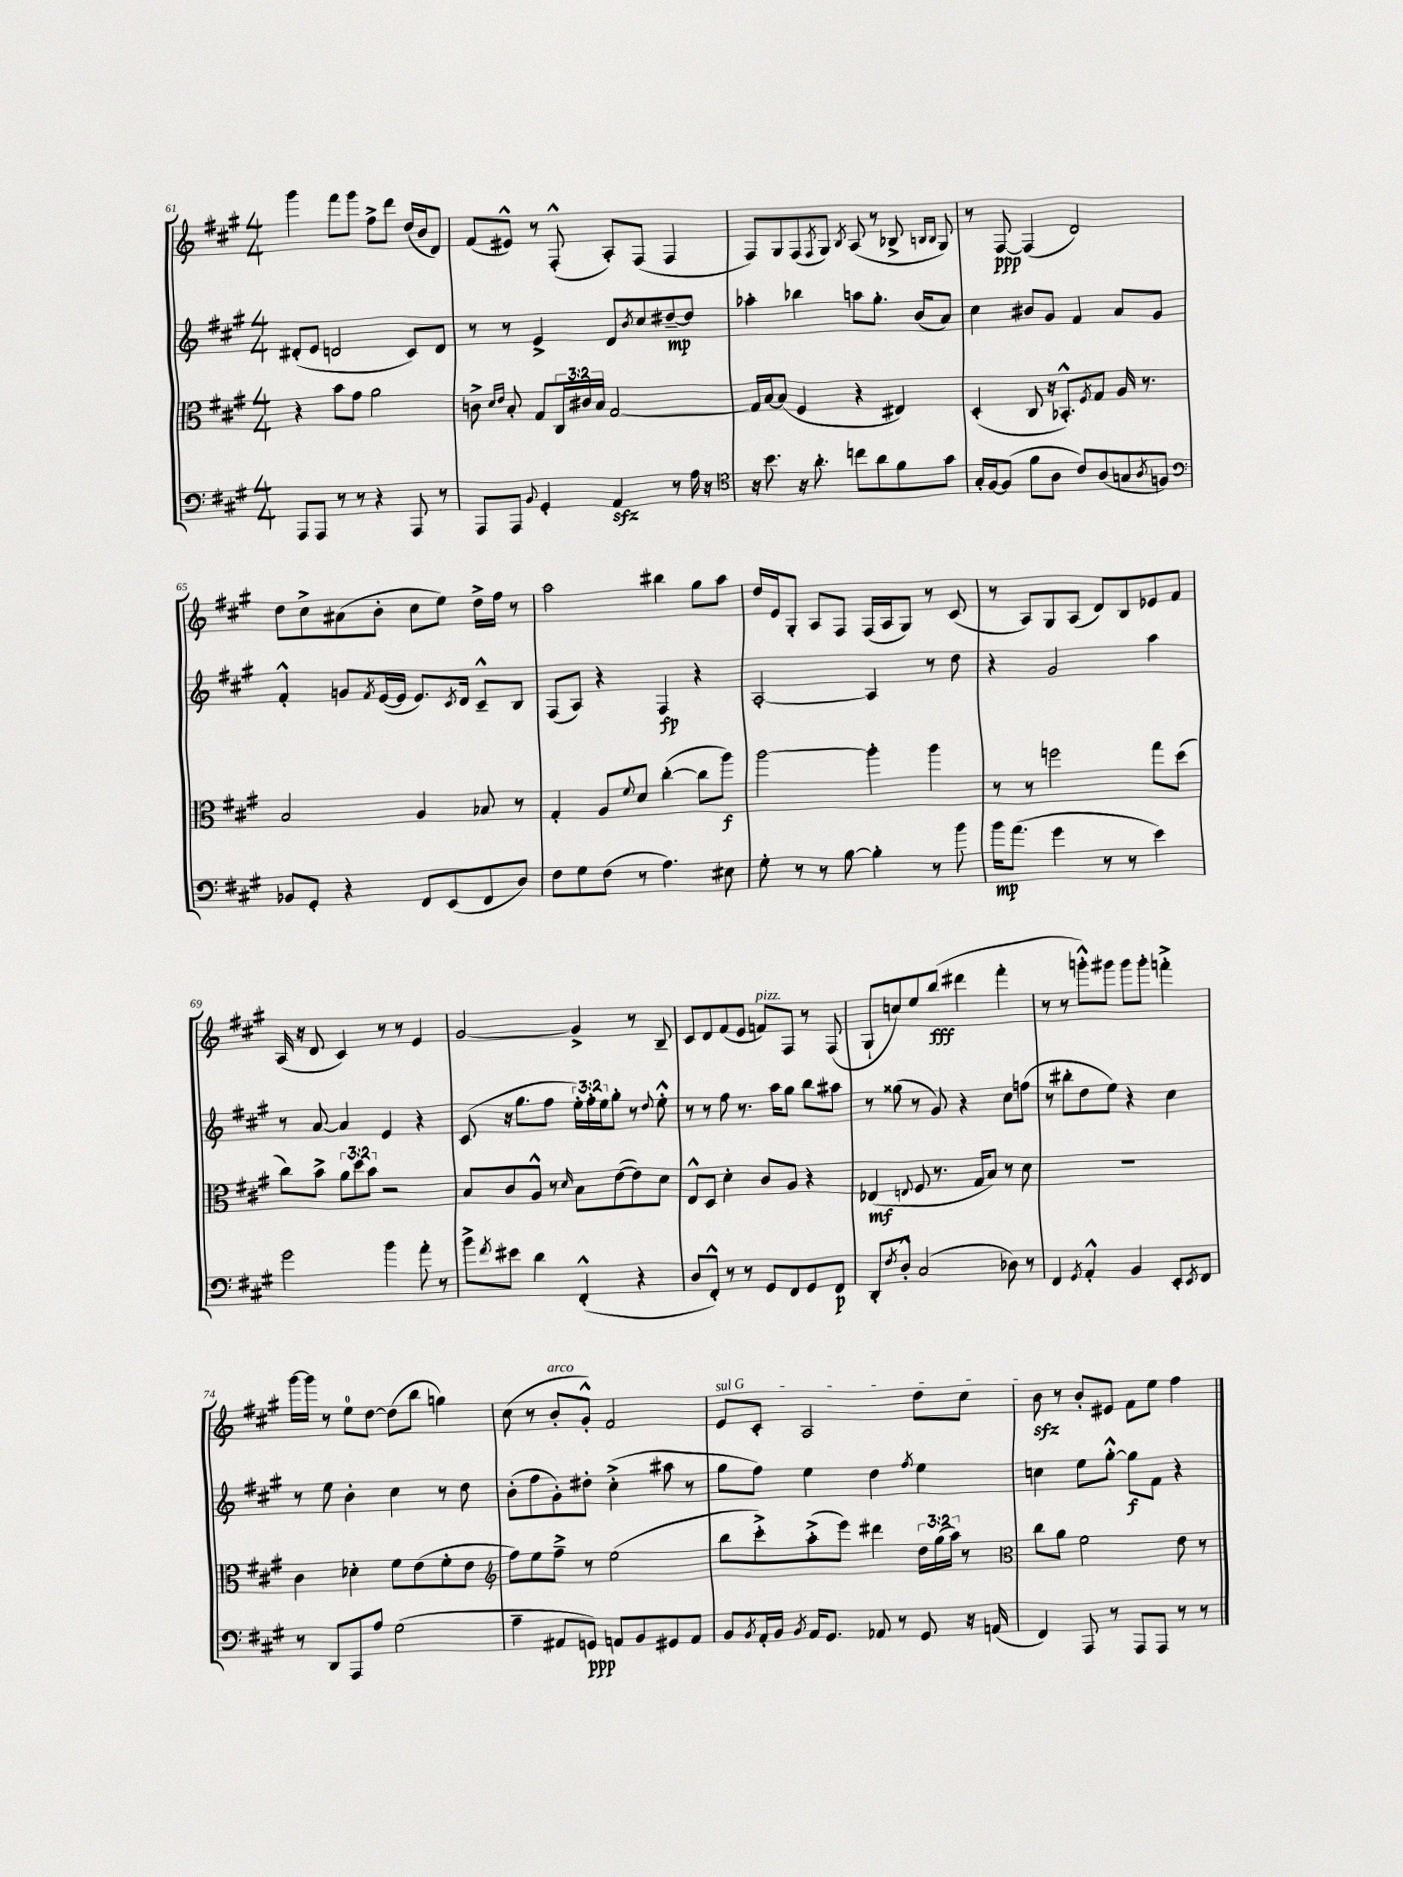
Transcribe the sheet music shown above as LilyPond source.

<<
\new StaffGroup <<
\new Staff = "s0" {
    \clef treble \key a \major \numericTimeSignature \time 4/4
    gis'''4 fis'''8 gis'''8 fis''8-> d'''8 d''16( b'16 d'8) |
    fis'8( eis'8-^) r8 fis8-.-^( a8-.) fis8( fis4 |
    fis8) gis8 fis8( \acciaccatura { fis8 } gis8) \acciaccatura { b8 } a8( r8 bes8-> \grace { b16 b16 } gis8) |
    r8 fis8~\ppp fis4( d'2) |
    d''8 cis''8-> ais'8( b'8-. cis''8 e''8) d''16-> fis''16 r8 |
    a''2 bis''4 gis''8 a''8 |
    d''16 e'16 gis8-. a8 fis8 fis16( a16 gis8) r8 cis'8( |
    r8 a8) gis8 a8( d'8) b8 ees'8 fis'8 |
    a16( r16 d'8 cis'4) r8 r8 e'4 |
    gis'2~ gis'4-> r8 b8-- |
    cis'8 d'8 fis'8( e'8 f'8^\markup { \italic "pizz." }) fis8 r8 fis8( |
    gis8-! c''8) e''8 b''8\fff( dis'''4 fis'''4-. |
    r8 r8 g'''8-.-^) gis'''8 gis'''8 gis'''8-. f'''4-.-> |
    gis'''16~ gis'''16 r8 e''8-0 d''8~ d''8( b''8 g''4) |
    cis''8( r8 b'8-.^\markup { \italic "arco" } gis'8-.-^) fis'2 |
    \once \override TextSpanner.bound-details.left.text = \markup { \italic "sul G" } e'8\startTextSpan cis'8-. a2 d''8 cis''8 |
    b'8\sfz\stopTextSpan r8 b'8-. eis'8 fis'8 e''8 fis''4 \bar "|." |
}
\new Staff = "s1" {
    \clef treble \key a \major \numericTimeSignature \time 4/4 \override Staff.TupletNumber.text = #tuplet-number::calc-fraction-text
    dis'8-.( e'8 d'2 cis'8) d'8 |
    r8 r8 e'4-> d'8 \acciaccatura { b'8 } cis''8 dis''8~--\mp dis''8 |
    aes''4-. bes''4 a''8 gis''8.-. b'16( a'8) |
    cis''4 bis'8 gis'8 fis'4 a'8 gis'8 |
    fis'4-.-^ g'8 \acciaccatura { fis'8 } e'16~( e'16 e'8.) \acciaccatura { cis'8 } d'16 cis'8---^ b8 |
    fis8( a8) r4 fis4\fp r4 |
    a2~-. a4 r8 d''8 |
    r4 gis'2 a''4 |
    r8 a'8~ a'4 e'4 r4 |
    cis'8( r16 gis''8. fis''8 \tuplet 3/2 { e''16-.) fis''16-. e''16 } gis''8-. r8 \appoggiatura { d''8 } e''8-.-^ |
    r8 r8 fis''8 r8. a''16 gis''8 b''8 ais''8 |
    r8 gisis''8( r8 gis'8) r4 cis''8 f''8( |
    r8 bis''8-. d''8 e''8) r4 cis''4 |
    r8 e''8 b'4-. cis''4 r8 d''8 |
    b'8-.( fis''8 gis'8-.) dis''8-. cis''4-.->( ais''8 r8 |
    gis''8 fis''8) e''4 d''4 \acciaccatura { fis''8 } e''4 |
    c''4 e''8 gis''8~-.-^ gis''8\f fis'8 r4 \bar "|." |
}
\new Staff = "s2" {
    \clef alto \key a \major \numericTimeSignature \time 4/4 \override Staff.TupletNumber.text = #tuplet-number::calc-fraction-text
    r4 b'8 gis'8 a'2 |
    c'8-> \grace { d'16 e'16 } b8-. gis8 \tuplet 3/2 { cis16 cis'16 b16 } gis2~ |
    gis16 b16~ b8( fis4 r4 eis4) |
    d4-.( cis8 r16 bes,8.-.-^) \acciaccatura { fis8 } gis8 a16 r8. |
    b2 a4 bes8 r8 |
    gis4-. a8 \appoggiatura { fis'8 } d'8 cis''4~-.( cis''8 a''8\f) |
    a''2~ a''4-. a''4 |
    r8 r8 f''2 gis''8 d''8( |
    cis''8) b'8-> \tuplet 3/2 { a'8 d''8 b'8 } r2 |
    b8 cis'8 a8-^ r8 \grace { d'16 } b8 e'8~( e'8) d'8 |
    e8-^ d8 d'4-. cis'8 a8 r4 |
    ees4\mf( \appoggiatura { e8 } fis8 r8. gis16 b8) r8 d'8 |
    R1 |
    cis'4 des'4-. fis'8 e'8( fis'8-. e'8 |
    \clef treble fis''8) e''8 fis''8---> r8 e''2( |
    b''8 cis'''8-.->) a''8-.->( e'''8) dis'''4 \tuplet 3/2 { d''16 gis''16( a''16) } r8 |
    \clef alto cis''8 a'8 fis'2 e'8 r8 \bar "|." |
}
\new Staff = "s3" {
    \clef bass \key a \major \numericTimeSignature \time 4/4
    a,,8 a,,8 r8 r8 r4 a,,8 r8 |
    a,,8 a,,8 \appoggiatura { b,8 } gis,4-. a,4\sfz r8 a16 r16 |
    \clef tenor r16 b'8. r16 a'8.-. c''8 a'8 fis'8 gis'8 |
    gis16-. fis16~ fis8( fis'8 a8 cis'8) a8( g8 \acciaccatura { a8 } f8) |
    \clef bass bes,8 gis,8-. r4 fis,8 e,8( fis,8 d8) |
    fis8 gis8 fis8( r8 a4.) eis8 |
    gis8-. r8 r8 b8~ b4-. r8 b'8 |
    b'16\mp a'8.( gis'4 r8 r8 e'4) |
    gis'2 b'4 a'8-. r8 |
    b'8-> \acciaccatura { fis'8 } eis'8 d'4 fis,4-.-^( r4 |
    d8 fis,8-.-^) r8 r8 gis,8 fis,8 gis,8 fis,8\p |
    d,8-. \acciaccatura { fis8 } d8-.-^ cis2( des8) r8 |
    fis,4 \acciaccatura { gis,8 } a,4-.-^ b,4 e,8-. \acciaccatura { e,8 } fis,8 |
    r8 d,8 a,,8 a8 gis2( |
    a4-- ais,8 g,8\ppp) a,8 b,8 gis,8 a,8 |
    b,8 \acciaccatura { b,8 } a,16-. b,16 \acciaccatura { b,8 } a,16 gis,8. aes,8 r8 gis,8 r16 a,16( |
    fis,4) a,,8 r8 a,,8 a,,8 r8 r8 \bar "|." |
}
>>
>>
\layout { \context { \Score currentBarNumber = #61 } }
